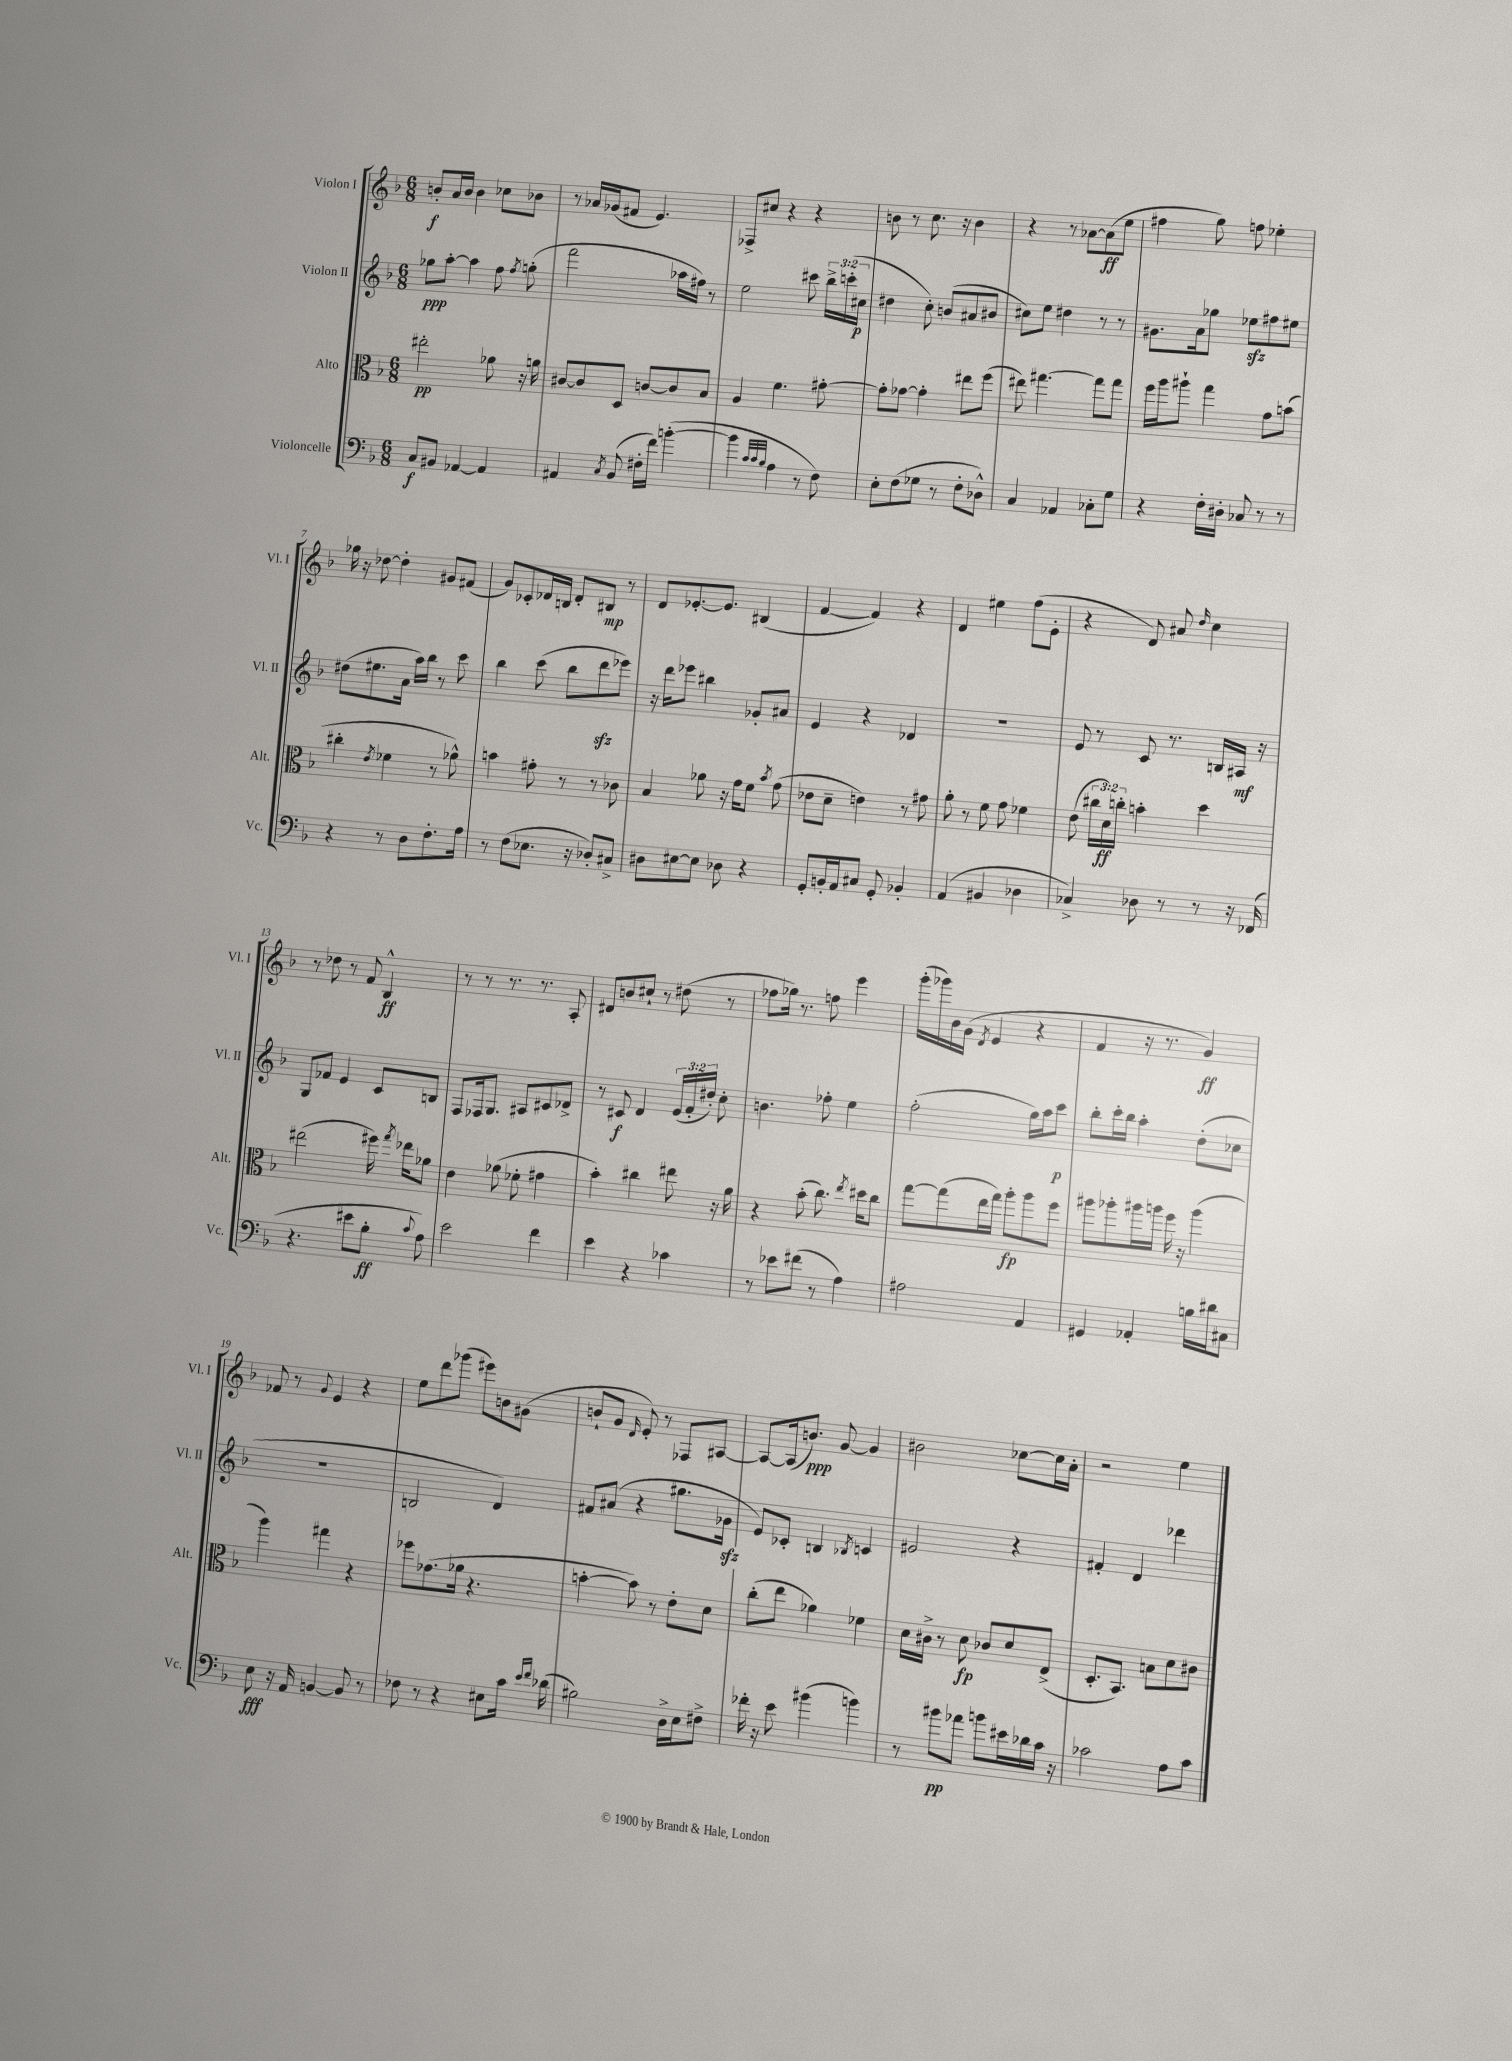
<<
\new StaffGroup <<
\new Staff = "s0" \with { instrumentName = "Violon I" shortInstrumentName = "Vl. I" } {
    \clef treble \key f \major \numericTimeSignature \time 6/8
    \autoBeamOff b'8[-.\f a'16 b'16] b'4 ces''8[ bes'8] |
    r8 aes'16[ ges'16( fis'8] e'4.) |
    fes8[-> cis''8] r4 r4 |
    b'8 r8 c''8. r16 b'4 |
    r4 r8 aes'8[~ aes'8\ff( e''8] |
    fis''4 g''8) f''8 ees''4-. |
    ges''16 r16 des''8~ des''4-. gis'8[ fis'8]( |
    g'8[) ces'8-. des'16 b16] des'8[-. bis8]\mp r8 |
    d'8[ ees'8.~-. ees'8.] bis4( |
    f'4~ f'4) r4 |
    d'4 eis''4 f''8[( e'8]-. |
    r4 d'8) ais'8 \grace { d''16 } c''4 |
    r8 des''8 r8 f'8 bes4-^\ff |
    r8 r8 r8. r8. a8-. |
    dis'8[ b'8 cis''8]-! r8 dis''8( r8 |
    fes''8[ ges''16]) r8. f''8 e'''4 |
    g'''16[-.( ges'''16) bes'16 g'16]( \acciaccatura { d'8 } e'4 r4 |
    f'4 r16 r8. g'4\ff) |
    fes'8 r8 \appoggiatura { g'8 } e'4 r4 |
    e''8[ d'''8 ges'''8]( eis'''8[) b'8 gis'8]( |
    b'8[-! g'8] \grace { d'16 } e'8-.) r8 fes8[ ais8]~ |
    ais8[~ ais16( b'8.]\ppp) g'8~ g'4 |
    bis'2 ces''8[~ ces''16 a'16]-. |
    r2 e''4 \bar "|." |
}
\new Staff = "s1" \with { instrumentName = "Violon II" shortInstrumentName = "Vl. II" } {
    \clef treble \key f \major \numericTimeSignature \time 6/8 \override Staff.TupletNumber.text = #tuplet-number::calc-fraction-text
    \autoBeamOff ges''8[\ppp a''8]~-. a''4 f''8 \acciaccatura { f''8 } g''8-.( |
    f'''2 aes''16[ fis''16]) r8 |
    e''2 cis'''8 \tuplet 3/2 { bes''16[-> c'''16-.( cis''16]\p } |
    dis''4 c''8-.) b'8[( ais'8 bis'8] |
    cis''8[) e''8] dis''4 r8 r8 |
    gis'8.[ a'16 ges''8] ees''8[\sfz fis''8 eis''8] |
    dis''8[( eis''8. a'16] a''16[) bes''16] r8 c'''8 |
    bes''4 c'''8( bes''8[ d'''8\sfz ees'''8]) |
    r16 d'''16[ ees'''8] bis''4 ges'8[-. ais'8] |
    e'4 r4 des'4 |
    R2. |
    e'8 r8 c'8 r8. b16[ ais16]\mf r16 |
    g8[ fes'8] e'4 c'8[ b8] |
    f8[ fes16 g8.] ais8[ cis'8 des'8]-> |
    r8 cis'8\f d'4 \tuplet 3/2 { e'16[( f'16-. dis''16]-.) } c''8-. |
    b'4. fes''8-. e''4 |
    f''2-.( g''16[) a''16 c'''8]\p |
    bes''8[-. c'''16-. bes''16] a''4-. d''8[-.( ces''8] |
    R2. |
    b2 d'4) |
    fis'8[ ais'8]( r4 gis''8.[ ges'16]\sfz |
    e'8[) ces'8]-. b4 \acciaccatura { bes8 } c'4 |
    eis'2 r4 |
    fis'4-. d'4 des'''4 \bar "|." |
}
\new Staff = "s2" \with { instrumentName = "Alto" shortInstrumentName = "Alt." } {
    \clef alto \key f \major \numericTimeSignature \time 6/8 \override Staff.TupletNumber.text = #tuplet-number::calc-fraction-text
    \autoBeamOff eis''2-.\pp aes'8 r16 a'16 |
    cis'8[~ cis'8 d8] c'8[~ c'8 bes8] |
    a4 f'4. gis'8~-. |
    gis'8[-. ges'8]~ ges'4-. eis''8[ f''8]( |
    eis''8) gis''4.~ gis''8[ gis''8] |
    f''16[ a''16 ais''8]-! g''4 g'8[ b'8]( |
    cis''4-. \acciaccatura { e'8 } fes'4 r8 aes'8-^) |
    b'4 gis'8-. r8 r8 ces'8 |
    bes4 aes'8 r16 g'16[ f'8] \acciaccatura { bes'8 } g'8( |
    ees'8[ d'8]-- e'4) r8 gis'8 |
    a'8-. r8 f'8 g'8 fes'4 |
    e'8( \tuplet 3/2 { cis''16[ d'16\ff) c''16]-. } b'4-. d''4 |
    eis''2( fis''16) \acciaccatura { g''8 } ees''16[ aes'8] |
    e'4 aes'8( fes'8-. gis'4 |
    bes'4-.) cis''4 eis''8 r16 a'16 |
    r4 bes'8-.( c''8.) \acciaccatura { e''8 } dis''16[ c''8] |
    g''8[~ g''8( e''16 g''16]) a''8[-.\fp a''8 f''8] |
    ais''8[ aes''8-. ais''16 a''16] f''16 r16 a''4( |
    a''4) gis''4 r4 |
    fes''8[ ges'8.( aes'16] r4. |
    b'4~-. b'8) r8 e'8[-. d'8] |
    c''8[-.( e''8] aes'4) fes'4 |
    d'16[ cis'16]-> r8 d'8\fp ces'8[ d'8 e8]->( |
    d8.[-. bes,8.]) b8[ d'8 cis'8] \bar "|." |
}
\new Staff = "s3" \with { instrumentName = "Violoncelle" shortInstrumentName = "Vc." } {
    \clef bass \key f \major \numericTimeSignature \time 6/8
    \autoBeamOff c8[\f bis,8] aes,4~ aes,4 |
    ais,4 \acciaccatura { c8 } bes,8( fis16[-. f'16]) b'4~-.( |
    b'4 \grace { c'32[ c'32 bes32] } a4 r8 f8) |
    e8[-. f8( ges8] r8 f8[-. des8]-^) |
    c4 aes,4 ces8[-. g8] |
    r4 f16[-. dis16]-. ces8 r8 r8 |
    r4 r8 d8[ f8.-. a16] |
    r8 f8[( ees8.] r16 des8[-.) cis8]-> |
    dis8[ eis8~ eis8] des8 r4 |
    g,8[-. b,16-. a,16 cis8] g,8-. bes,4-. |
    a,4( bis,4 des4 |
    ces4->) des8 r8 r8 r16 fes,16( |
    r4. eis'8[ bes8]-.\ff \appoggiatura { c'8 } a8) |
    e'2 f'4 |
    e'4 r4 ces'4 |
    r8 ees'8[ fis'8]( r8 a4) |
    ais2 a,4 |
    gis,4 aes,4-. b16[ dis'16 cis8] |
    e8\fff r16 a,16 b,4~ b,8 r8 |
    fes8 r8 r4 eis8[ c'16] \grace { e'16[ f'16] } des'16( |
    bis2) d16[-> e16 fis8]-> |
    fes'16-. r16 e'8 bis'4( b'4) |
    r8 bis'8[\pp aes'8] b'8[ eis'16 des'16 c'16] r16 |
    ces'2 a8[ ces'8] \bar "|." |
}
>>
>>
